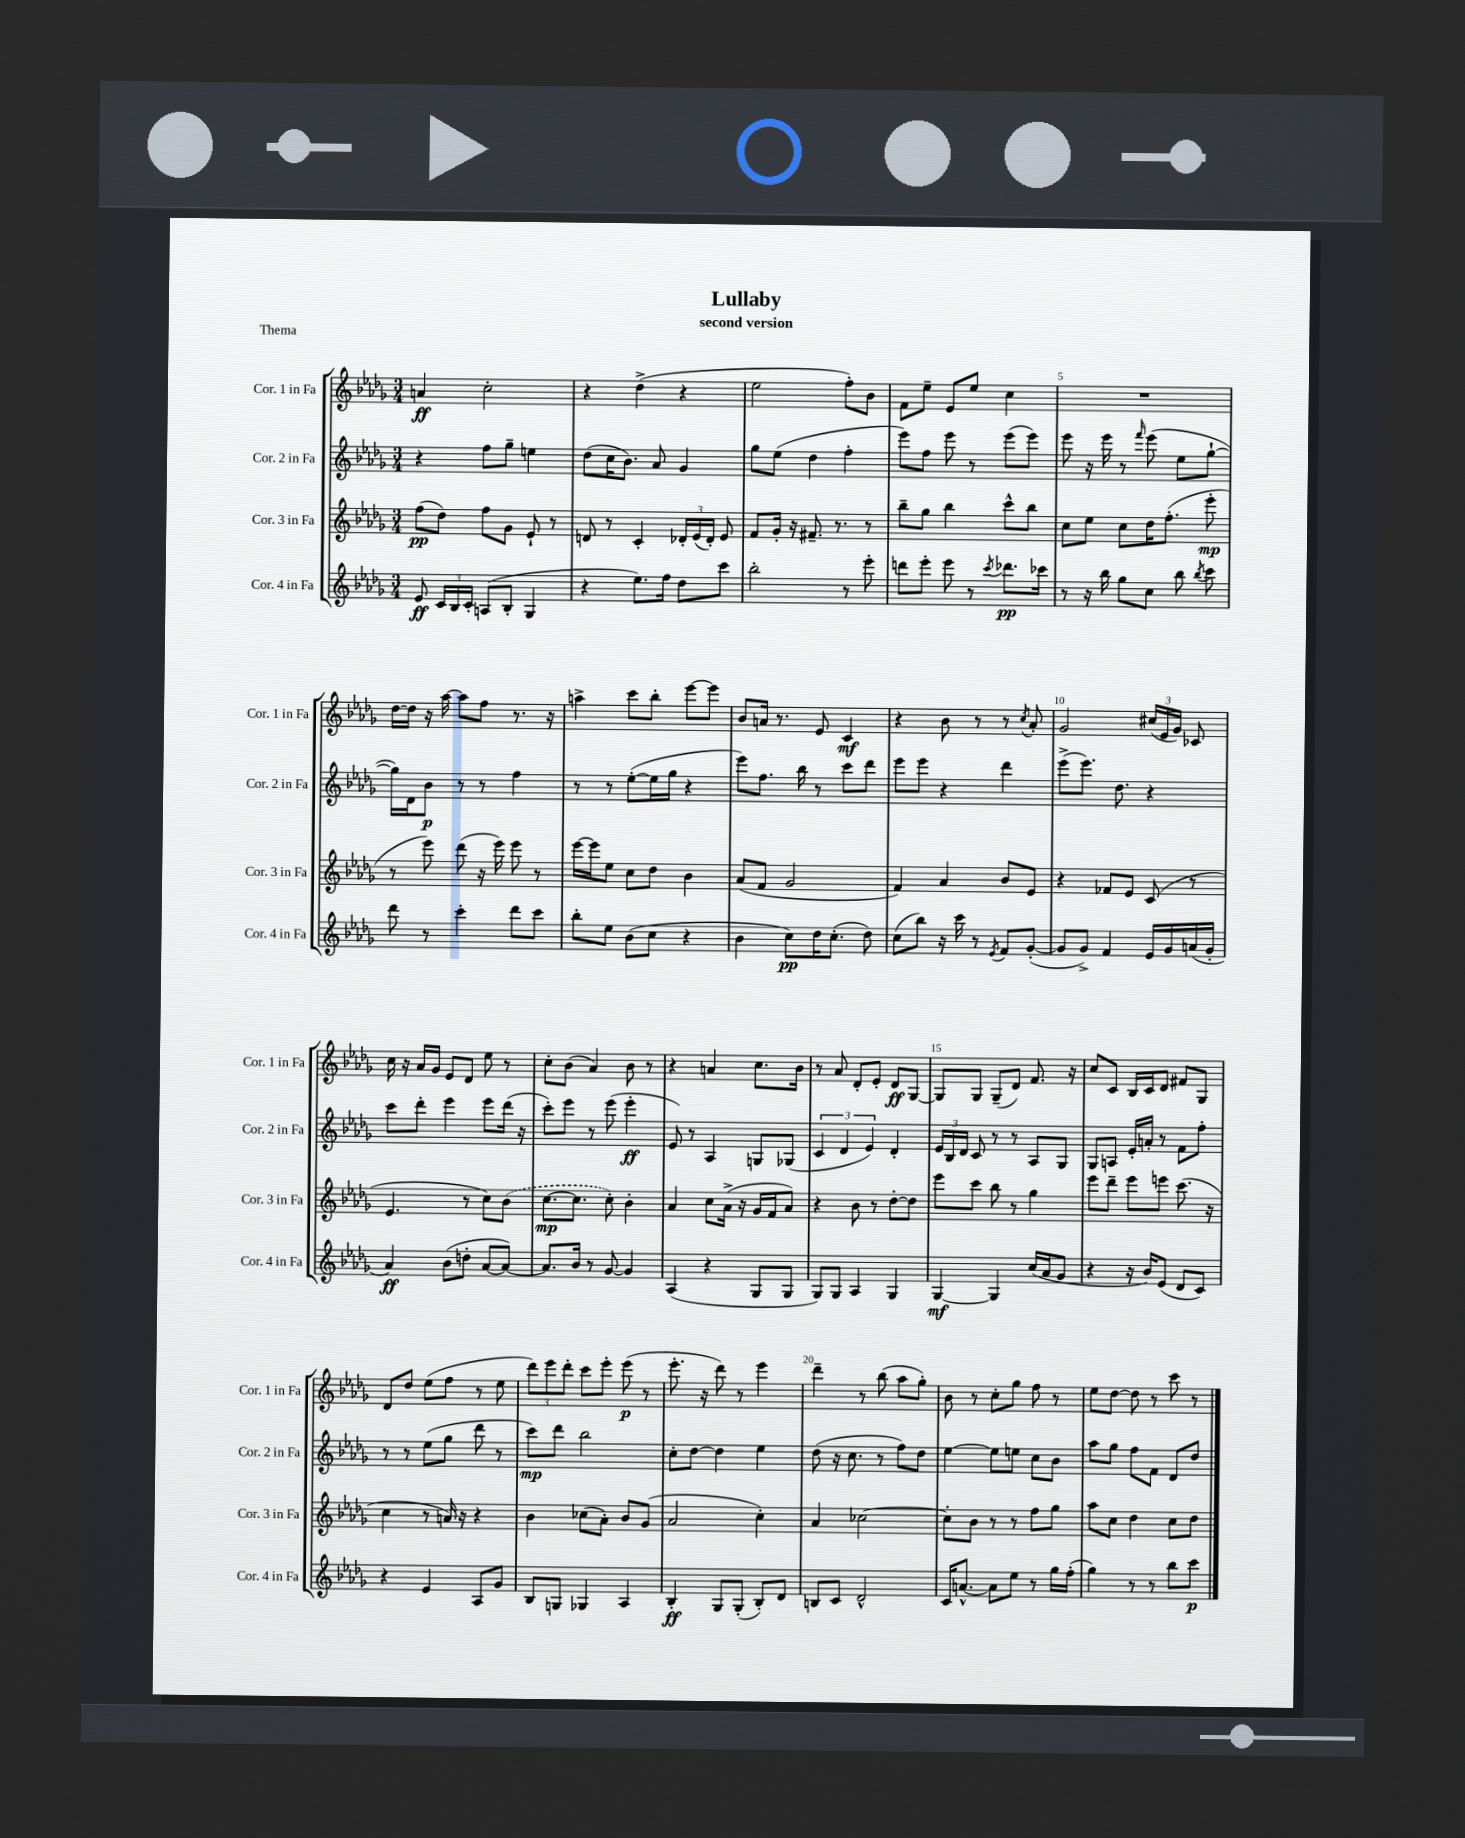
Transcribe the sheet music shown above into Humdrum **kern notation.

**kern	**dynam	**kern	**dynam	**kern	**dynam	**kern	**dynam
*part4	*part4	*part3	*part3	*part2	*part2	*part1	*part1
*staff4	*staff4	*staff3	*staff3	*staff2	*staff2	*staff1	*staff1
*I"Cor. 4 in Fa	*	*I"Cor. 3 in Fa	*	*I"Cor. 2 in Fa	*	*I"Cor. 1 in Fa	*
*I'Cor. 4 in Fa	*	*I'Cor. 3 in Fa	*	*I'Cor. 2 in Fa	*	*I'Cor. 1 in Fa	*
*clefG2	*	*clefG2	*	*clefG2	*	*clefG2	*
*k[b-e-a-d-g-]	*	*k[b-e-a-d-g-]	*	*k[b-e-a-d-g-]	*	*k[b-e-a-d-g-]	*
*M3/4	*	*M3/4	*	*M3/4	*	*M3/4	*
=1	=1	=1	=1	=1	=1	=1	=1
8e-/	ff	(8ff\L	pp	4r	.	4an/	ff
24c/LL	.	8dd-\J)	.	.	.	.	.
24B-/	.	.	.	.	.	.	.
24c'/JJ	.	.	.	.	.	.	.
(8An/L	.	8ff\L	.	8ff\L	.	2cc'\	.
8B-'/J	.	8g-\J	.	8gg-~\J	.	.	.
4G-/	.	8e-`/	.	4een\	.	.	.
.	.	8r	.	.	.	.	.
=2	=2	=2	=2	=2	=2	=2	=2
4r	.	8dn/	.	(8dd-\L	.	4r	.
.	.	8r	.	16cc\K	.	.	.
.	.	.	.	8.b-\J)	.	.	.
8.ee-\L)	.	4c'/	.	.	.	(4dd-^\	.
.	.	.	.	8a-/	.	.	.
16ff\Jk	.	.	.	.	.	.	.
8dd-\L	.	24d-X'/LL	.	4g-/	.	4r	.
.	.	(24e-/	.	.	.	.	.
.	.	24d-'/JJ)	.	.	.	.	.
8ccc\J	.	8e-/	.	.	.	.	.
=3	=3	=3	=3	=3	=3	=3	=3
2bb-'\	.	8f/L	.	8gg-\L	.	2ee-\	.
.	.	16g-'/Jk	.	(8ee-\J	.	.	.
.	.	16r	.	.	.	.	.
.	.	8.f#X~/	.	4dd-\	.	.	.
.	.	8.r	.	.	.	.	.
8r	.	.	.	4ff'\	.	8ff'\L)	.
8eee-'\	.	8r	.	.	.	8b-\J	.
=4	=4	=4	=4	=4	=4	=4	=4
8dddn\L	.	8bb-~\L	.	8eee-\L)	.	8f\L	.
8eee-'\J	.	8gg-\J	.	8ff\J	.	8ee-~\J	.
8eee-\	.	4bb-\	.	8eee-\	.	8e-/L	.
8r	.	.	.	8r	.	8ee-/J	.
8qccc/	.	.	.	.	.	.	.
8.ddd-X\L	pp	8ccc^^\L	.	(8eee-\L	.	4cc\	.
.	.	8bb-\J	.	8eee-\J)	.	.	.
16ccc-X\Jk	.	.	.	.	.	.	.
=5	=5	=5	=5	=5	=5	=5	=5
8r	.	8cc\L	.	8eee-\	.	2.r	.
16r	.	8ee-\J	.	16r	.	.	.
16bb-\	.	.	.	16eee-\	.	.	.
8gg-\L	.	8cc\L	.	8r	.	.	.
.	.	.	.	16qqfff/	.	.	.
8cc\J	.	16dd-\K	.	(8eee-\	.	.	.
.	.	(8.ff'\J	.	.	.	.	.
8bb-\	.	.	.	8ee-\L	.	.	.
8qbb-/	.	.	.	.	.	.	.
8ccc\	.	8eee-'\	mp	[8gg-`\J	.	.	.
!!LO:LB:g=z
=6	=6	=6	=6	=6	=6	=6	=6
8ddd-\	.	8r	.	16gg-\LL])	.	[16dd-\LL	.
.	.	.	.	16d-\J	.	16dd-\JJ]	.
8r	.	8eee-\)	.	8b-\J	p	16r	.
.	.	.	.	.	.	[16aa-\	.
4ccc'\	.	(8ddd-\	.	8r	.	8aa-\L]	.
.	.	16r	.	8r	.	8ff\J	.
.	.	16eee-\)	.	.	.	.	.
8ddd-\L	.	8eee-\	.	4ff\	.	8.r	.
8ccc\J	.	8r	.	.	.	.	.
.	.	.	.	.	.	16r	.
=7	=7	=7	=7	=7	=7	=7	=7
8bb-'\L	.	[16eee-\LL	.	8r	.	4aan^\	.
.	.	16eee-\J]	.	.	.	.	.
8ee-\J	.	8ee-\J	.	8r	.	.	.
(8b-\L	.	8cc\L	.	([8ee-'\L	.	8ccc\L	.
8cc\J	.	8dd-\J	.	16ee-\L]	.	8bb-'\J	.
.	.	.	.	16gg-\JJ	.	.	.
4r	.	4b-\	.	4r	.	[8eee-\L	.
.	.	.	.	.	.	8eee-\J]	.
=8	=8	=8	=8	=8	=8	=8	=8
4b-\	.	(8a-/L	.	8eee-\L)	.	8b-/L	.
.	.	8f/J	.	8.ff\J	.	16an/Jk	.
.	.	.	.	.	.	8.r	.
8cc\L)	pp	2g-/	.	.	.	.	.
.	.	.	.	16bb-\	.	.	.
16dd-\K	.	.	.	8r	.	8e-/	.
(8.cc'\J	.	.	.	.	.	.	.
.	.	.	.	8ccc\L	.	4c/	mf
8dd-\)	.	.	.	8ddd-\J	.	.	.
=9	=9	=9	=9	=9	=9	=9	=9
(8cc\L	.	4f/)	.	8eee-\L	.	4r	.
8bb-\J)	.	.	.	8eee-\J	.	.	.
16r	.	4a-/	.	4r	.	8b-\	.
16ccc\	.	.	.	.	.	.	.
8r	.	.	.	.	.	8r	.
8qe-/	.	.	.	.	.	.	.
8f/L	.	8b-/L	.	4ddd-\	.	8r	.
.	.	.	.	.	.	8qcc/	.
([8g-'/J	.	8e-/J	.	.	.	8a-'/	.
=10	=10	=10	=10	=10	=10	=10	=10
8g-/L]	.	4r	.	(8eee-^\L	.	2g-/	.
8g-^/J)	.	.	.	8.eee-\J)	.	.	.
4f/	.	8f-X/L	.	.	.	.	.
.	.	.	.	8.dd-\	.	.	.
.	.	8e-/J	.	.	.	.	.
16e-/LL	.	(8c/	.	4r	.	(24cc#X/LL	.
.	.	.	.	.	.	24e-/	.
16g-/	.	.	.	.	.	.	.
.	.	.	.	.	.	24g-/JJ)	.
(16an/	.	8r	.	.	.	8c-X/	.
16g-'/JJ	.	.	.	.	.	.	.
!!LO:LB:g=z
=11	=11	=11	=11	=11	=11	=11	=11
4a-/)	ff	4.e-/	.	8ccc\L	.	16cc\	.
.	.	.	.	.	.	16r	.
.	.	.	.	8ddd-'\J	.	16a-/LL	.
.	.	.	.	.	.	16g-/JJ	.
(8b-\L	.	.	.	4eee-\	.	8e-/L	.
8ddn'\J	.	8r	.	.	.	8d-/J	.
[8a-/L	.	8cc\L)	.	8eee-\L	.	8ee-\	.
8a-/J_)	.	(8b-\J	.	(16ddd-\Jk	.	8r	.
.	.	.	.	16r	.	.	.
=12	=12	=12	=12	=12	=12	=12	=12
8.a-/L]	.	[8.cc\L	mp	8ccc'\L)	.	8cc'\L	.
.	.	.	.	8eee-\J	.	(8b-\J	.
16b-/Jk	.	8.cc\J]	.	.	.	.	.
8r	.	.	.	8r	.	4a-/)	.
[8g-/	.	8cc'\)	.	(8eee-\	.	.	.
4g-/]	.	4b-'\	.	4eee-'\	ff	8b-\	.
.	.	.	.	.	.	8r	.
=13	=13	=13	=13	=13	=13	=13	=13
(4A-/	.	4a-/	.	8e-/)	.	4r	.
.	.	.	.	8r	.	.	.
4r	.	8cc\L	.	4A-/	.	4an/	.
.	.	(16a-^\Jk	.	.	.	.	.
.	.	16r	.	.	.	.	.
8G-/L	.	16g-/LL	.	8Gn/L	.	8.cc\L	.
.	.	16f/J	.	.	.	.	.
8G-/J	.	8a-/J)	.	(8G-X/J	.	.	.
.	.	.	.	.	.	16b-\Jk	.
=14	=14	=14	=14	=14	=14	=14	=14
8G-/L)	.	4r	.	6c/	.	8r	.
8G-/J	.	.	.	.	.	8a-/	.
.	.	.	.	6d-/	.	.	.
4A-/	.	8b-\	.	.	.	8d-'/L	.
.	.	.	.	6e-/)	.	.	.
.	.	8r	.	.	.	8e-'/J	.
4G-/	.	[8dd-'\L	.	4d-'/	.	8d-/L	ff
.	.	8dd-\J]	.	.	.	[8G-/J	.
=15	=15	=15	=15	=15	=15	=15	=15
[4G-/	mf	8eee-\L	.	24e-/LL	.	8G-/L]	.
.	.	.	.	24B-/	.	.	.
.	.	.	.	24d-/JJ	.	.	.
.	.	8ccc\J	.	8c/	.	8G-/J	.
4G-/]	.	8bb-\	.	8r	.	(8G-~/L	.
.	.	8r	.	8r	.	8d-/J)	.
(16cc/LL	.	4gg-\	.	8A-/L	.	8.f/	.
16a-/J	.	.	.	.	.	.	.
8g-/J	.	.	.	8G-/J	.	.	.
.	.	.	.	.	.	16r	.
=16	=16	=16	=16	=16	=16	=16	=16
4r	.	8eee-\L	.	8G-/L	.	8cc/L	.
.	.	8ddd-~\J	.	8An/J	.	8c/J	.
16r	.	8eee-\L	.	16e-'/LL	.	16B-/LL	.
16b-/KL)	.	.	.	16an'/JJ	.	16c/J	.
(8e-/J	.	8eeen\J	.	8r	.	8d-/J	.
8d-/L	.	(8.ccc\	.	8f\L	.	8f#X/L	.
8c/J)	.	.	.	8ff'\J	.	8G-/J	.
.	.	16r	.	.	.	.	.
!!LO:LB:g=z
=17	=17	=17	=17	=17	=17	=17	=17
4r	.	4cc\	.	8r	.	8d-/L	.
.	.	.	.	8r	.	8dd-/J	.
4e-/	.	8r	.	(8ee-\L	.	(8ee-\L	.
.	.	16an/)	.	8gg-\J	.	8ff\J	.
.	.	16r	.	.	.	.	.
8A-/L	.	4r	.	8ddd-\	.	8r	.
8g-/J	.	.	.	8r	.	8ee-\	.
=18	=18	=18	=18	=18	=18	=18	=18
8B-/L	.	4b-\	.	8ccc\L)	mp	12ddd-\L)	.
.	.	.	.	.	.	12eee-\	.
8Gn/J	.	.	.	8ddd-\J	.	.	.
.	.	.	.	.	.	12ddd-'\J	.
4G-X/	.	(8cc-X\L	.	2bb-\	.	8ccc\L	.
.	.	8a-'\J)	.	.	.	8eee-'\J	.
4A-/	.	8b-/L	.	.	.	(8eee-\	p
.	.	(8g-/J	.	.	.	8r	.
=19	=19	=19	=19	=19	=19	=19	=19
4B-'/	ff	2a-/	.	8cc'\L	.	8.eee-'\	.
.	.	.	.	[8dd-\J	.	.	.
.	.	.	.	.	.	16r	.
8G-/L	.	.	.	4dd-\]	.	8ddd-\)	.
(8G-'/J	.	.	.	.	.	8r	.
8B-'/L)	.	4cc'\)	.	4ee-\	.	4eee-\	.
8d-/J	.	.	.	.	.	.	.
=20	=20	=20	=20	=20	=20	=20	=20
8Bn/L	.	4a-/	.	(8dd-\	.	4ddd-~\	.
8c/J	.	.	.	16r	.	.	.
.	.	.	.	8.cc\	.	.	.
2d-^^/	.	[2cc-X\	.	.	.	8r	.
.	.	.	.	8r	.	(8bb-\	.
.	.	.	.	8ff\L)	.	8aa-\L	.
.	.	.	.	8dd-\J	.	8gg-'\J)	.
=21	=21	=21	=21	=21	=21	=21	=21
16c/KL	.	8cc-'\L]	.	[4ee-\	.	8b-\	.
[8.an^^/J	.	.	.	.	.	.	.
.	.	8b-\J	.	.	.	8r	.
8a\L]	.	8r	.	8ee-\L]	.	8cc'\L	.
8ee-\J	.	8r	.	8een\J	.	8gg-\J	.
8r	.	8ff\L	.	8cc\L	.	8ff\	.
16gg-\LL	.	8gg-\J	.	8b-\J	.	8r	.
(16ff'\JJ	.	.	.	.	.	.	.
=22	=22	=22	=22	=22	=22	=22	=22
4gg-\)	.	8aa-\L	.	8aa-\L	.	8ee-\L	.
.	.	8cc\J	.	8gg-\J	.	[8dd-\J	.
8r	.	4dd-\	.	8ff\L	.	8dd-\]	.
8r	.	.	.	8f\J	.	8r	.
8bb-\L	.	8cc\L	.	8d-/L	.	8ccc\	.
8ccc\J	p	8dd-\J	.	8dd-/J	.	8r	.
==	==	==	==	==	==	==	==
*-	*-	*-	*-	*-	*-	*-	*-
